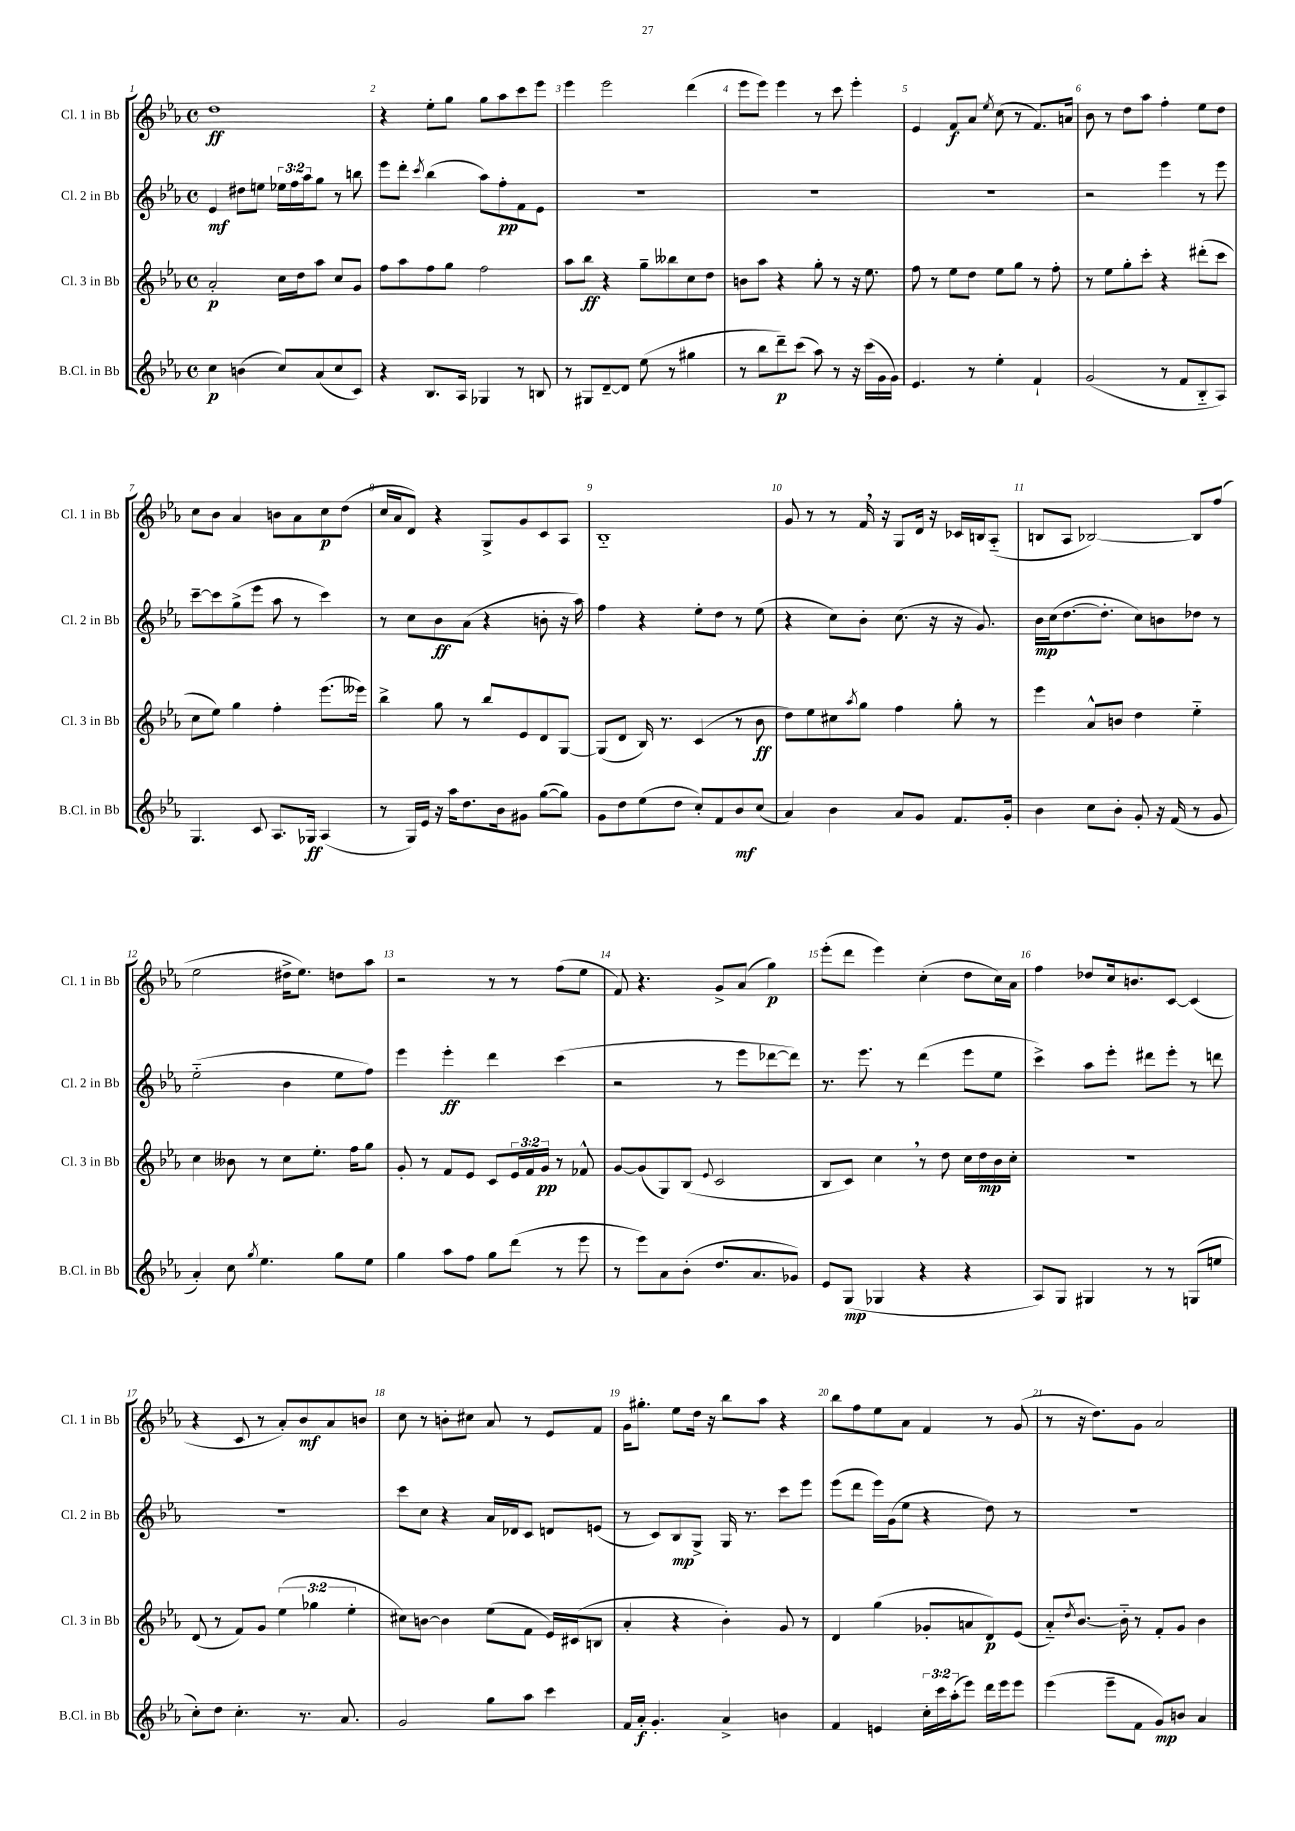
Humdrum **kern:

**kern	**dynam	**kern	**dynam	**kern	**dynam	**kern	**dynam
*part4	*part4	*part3	*part3	*part2	*part2	*part1	*part1
*staff4	*staff4	*staff3	*staff3	*staff2	*staff2	*staff1	*staff1
*I"B.Cl. in Bb	*	*I"Cl. 3 in Bb	*	*I"Cl. 2 in Bb	*	*I"Cl. 1 in Bb	*
*I'B.Cl. in Bb	*	*I'Cl. 3 in Bb	*	*I'Cl. 2 in Bb	*	*I'Cl. 1 in Bb	*
*clefG2	*	*clefG2	*	*clefG2	*	*clefG2	*
*k[b-e-a-]	*	*k[b-e-a-]	*	*k[b-e-a-]	*	*k[b-e-a-]	*
*M4/4	*	*M4/4	*	*M4/4	*	*M4/4	*
*met(c)	*	*met(c)	*	*met(c)	*	*met(c)	*
=1	=1	=1	=1	=1	=1	=1	=1
4cc\	p	2a-'/	p	4e-/	mf	1dd	ff
(4bn\	.	.	.	8dd#X\L	.	.	.
.	.	.	.	8een\J	.	.	.
8cc/L)	.	16cc\LL	.	24ee-X\LL	.	.	.
.	.	.	.	24ff\	.	.	.
.	.	16dd\J	.	.	.	.	.
.	.	.	.	24aa-\J	.	.	.
(8a-/	.	8aa-\J	.	8gg\J	.	.	.
8cc/	.	8cc/L	.	8r	.	.	.
8c/J)	.	8g/J	.	8bbn\	.	.	.
=2	=2	=2	=2	=2	=2	=2	=2
4r	.	8ff\L	.	8eee-\L	.	4r	.
.	.	8aa-\	.	8ddd'\J	.	.	.
.	.	.	.	8qccc/	.	.	.
8.B-/L	.	8ff\	.	(4bb-\	.	8ee-'\L	.
.	.	8gg\J	.	.	.	8gg\J	.
16A-/Jk	.	.	.	.	.	.	.
4G-X/	.	2ff\	.	8aa-\L)	.	8gg\L	.
.	.	.	.	8ff'\	pp	8aa-\	.
8r	.	.	.	8f\	.	8ccc\	.
8Bn/	.	.	.	8e-\J	.	8eee-\J	.
=3	=3	=3	=3	=3	=3	=3	=3
8r	.	8aa-\L	.	1r	.	4eee-\	.
8G#X/L	.	8bb-\J	ff	.	.	.	.
[8d~/	.	4r	.	.	.	2eee-\	.
8d/J]	.	.	.	.	.	.	.
(8ee-\	.	8gg~\L	.	.	.	.	.
8r	.	8bb--X\	.	.	.	.	.
4gg#X\	.	8cc\	.	.	.	(4ddd\	.
.	.	8dd\J	.	.	.	.	.
=4	=4	=4	=4	=4	=4	=4	=4
8r	.	8bn\L	.	1r	.	8eee-\L	.
8bb-\L	.	8aa-\J	.	.	.	8eee-\J)	.
8ddd~\)	p	4r	.	.	.	4eee-\	.
(8ccc\J	.	.	.	.	.	.	.
8aa-\)	.	8gg'\	.	.	.	8r	.
8r	.	8r	.	.	.	8ccc\	.
16r	.	16r	.	.	.	4eee-'\	.
(16ccc\LL	.	8.ee-\	.	.	.	.	.
16g\	.	.	.	.	.	.	.
16g\JJ)	.	.	.	.	.	.	.
=5	=5	=5	=5	=5	=5	=5	=5
4.e-/	.	8ff\	.	1r	.	4e-/	.
.	.	8r	.	.	.	.	.
.	.	8ee-\L	.	.	.	8f/L	f
8r	.	8dd\J	.	.	.	8a-/J	.
.	.	.	.	.	.	8qee-/	.
4ee-'\	.	8ee-\L	.	.	.	(8cc\	.
.	.	8gg\J	.	.	.	8r	.
4f`/	.	8r	.	.	.	8.f/L)	.
.	.	8ff'\	.	.	.	.	.
.	.	.	.	.	.	16an/Jk	.
=6	=6	=6	=6	=6	=6	=6	=6
(2g/	.	8r	.	2r	.	8b-\	.
.	.	8ee-\L	.	.	.	8r	.
.	.	8gg'\	.	.	.	8dd\L	.
.	.	8ccc'\J	.	.	.	8aa-\J	.
8r	.	4r	.	4eee-\	.	4ff'\	.
8f/L	.	.	.	.	.	.	.
8B-/	.	(8ddd#X'\L	.	8r	.	8ee-\L	.
8A-/J)	.	8ccc\J	.	8eee-\	.	8dd\J	.
!!LO:LB:g=z
=7	=7	=7	=7	=7	=7	=7	=7
4.G/	.	8cc\L	.	[8ccc~\L	.	8cc\L	.
.	.	8ee-\J)	.	8ccc\]	.	8b-\J	.
.	.	4gg\	.	(8gg^\	.	4a-/	.
8c/	.	.	.	8eee-\J	.	.	.
8.A-/L	.	4ff'\	.	8aa-\	.	8bn\L	.
.	.	.	.	8r	.	8a-\	.
16G-X/Jk	ff	.	.	.	.	.	.
(4A-/	.	(8.eee-\L	.	4ccc\)	.	8cc\	p
.	.	.	.	.	.	(8dd\J	.
.	.	16eee--X\Jk)	.	.	.	.	.
=8	=8	=8	=8	=8	=8	=8	=8
8r	.	4bb-^\	.	8r	.	16cc/LL	.
.	.	.	.	.	.	16a-/J	.
16G/LL)	.	.	.	8cc\L	.	8d/J)	.
16e-/JJ	.	.	.	.	.	.	.
16r	.	8gg\	.	8b-\	ff	4r	.
16aa-\KL	.	.	.	.	.	.	.
8.dd\	.	8r	.	(8a-\J	.	.	.
.	.	8bb-/L	.	4r	.	8G^/L	.
16b-\k	.	.	.	.	.	.	.
8g#X\J	.	8e-/	.	.	.	8g/	.
([8gg\L	.	8d/	.	8bn'\	.	8c/	.
8gg\J])	.	[8G/J	.	16r	.	8A-/J	.
.	.	.	.	16aa-\)	.	.	.
=9	=9	=9	=9	=9	=9	=9	=9
8g\L	.	(8G/L]	.	4ff\	.	1B-	.
8dd\	.	8d/J	.	.	.	.	.
(8ee-\	.	16B-/)	.	4r	.	.	.
.	.	8.r	.	.	.	.	.
8dd\J	.	.	.	.	.	.	.
8cc'/L)	.	(4c/	.	8ee-'\L	.	.	.
8f/	.	.	.	8dd\J	.	.	.
8b-/	mf	8r	.	8r	.	.	.
(8cc/J	.	8b-\	ff	(8ee-\	.	.	.
=10	=10	=10	=10	=10	=10	=10	=10
4a-/)	.	8dd\L)	.	4r	.	8g/	.
.	.	8ee-\	.	.	.	8r	.
4b-\	.	8cc#X\	.	8cc\L)	.	8r	.
.	.	8qaa-/	.	.	.	.	.
.	.	8gg\J	.	8b-'\J	.	16f,/	.
.	.	.	.	.	.	16r	.
8a-/L	.	4ff\	.	(8.cc\	.	8G/L	.
8g/J	.	.	.	.	.	16d/Jk	.
.	.	.	.	16r	.	16r	.
8.f/L	.	8gg'\	.	16r	.	16c-X/LL	.
.	.	.	.	8.g/)	.	16Bn/J	.
.	.	8r	.	.	.	(8A-/J	.
16g'/Jk	.	.	.	.	.	.	.
=11	=11	=11	=11	=11	=11	=11	=11
4b-\	.	4eee-\	.	16b-\LL	mp	8Bn/L	.
.	.	.	.	(16cc\J	.	.	.
.	.	.	.	[8.dd\	.	8A-/J	.
8cc\L	.	8a-^^/L	.	.	.	[2B-X/)	.
.	.	.	.	8.dd'\J]	.	.	.
8b-'\J	.	8bn/J	.	.	.	.	.
8g'/	.	4dd\	.	8cc\L)	.	.	.
16r	.	.	.	8bn\	.	.	.
(16f/	.	.	.	.	.	.	.
8r	.	4ee-\	.	8dd-X\J	.	8B-/L]	.
8g/	.	.	.	8r	.	(8ff/J	.
!!LO:LB:g=z
=12	=12	=12	=12	=12	=12	=12	=12
4a-'/)	.	4cc\	.	(2ee-\	.	2ee-\	.
8cc\	.	8b--X\	.	.	.	.	.
8qgg/	.	.	.	.	.	.	.
4.ee-\	.	8r	.	.	.	.	.
.	.	8cc\L	.	4b-\	.	16dd#X^\KL	.
.	.	.	.	.	.	8.ee-\J)	.
.	.	8.ee-'\J	.	.	.	.	.
8gg\L	.	.	.	8ee-\L	.	8ddn\L	.
.	.	16ff\KL	.	.	.	.	.
8ee-\J	.	8gg\J	.	8ff\J)	.	8aa-\J	.
=13	=13	=13	=13	=13	=13	=13	=13
4gg\	.	8g'/	.	4eee-\	.	2r	.
.	.	8r	.	.	.	.	.
8aa-\L	.	8f/L	.	4eee-'\	ff	.	.
8ff\J	.	8e-/J	.	.	.	.	.
8gg\L	.	8c/L	.	4ddd\	.	8r	.
(8ddd\J	.	24e-/L	.	.	.	8r	.
.	.	24f/	.	.	.	.	.
.	.	24g/JJ	pp	.	.	.	.
8r	.	8r	.	(4ccc\	.	(8ff\L	.
8eee-\	.	8f-X^^/	.	.	.	8ee-\J	.
=14	=14	=14	=14	=14	=14	=14	=14
8r	.	[8g/L	.	2r	.	8f/)	.
8eee-\L)	.	(8g/]	.	.	.	4.r	.
8a-\	.	8G/)	.	.	.	.	.
(8b-'\J	.	(8B-/J	.	.	.	.	.
.	.	8qqe-/	.	.	.	.	.
8.dd/L	.	2c/	.	8r	.	8g^/L	.
.	.	.	.	8eee-\L	.	(8a-/J	.
8.a-/	.	.	.	.	.	.	.
.	.	.	.	[8ddd-X\	.	4gg\)	p
8g-X/J)	.	.	.	8ddd-\J])	.	.	.
=15	=15	=15	=15	=15	=15	=15	=15
8e-/L	.	8B-/L	.	8.r	.	(8eee-'\L	.
(8G/J	mp	8c/J)	.	.	.	8ddd\J	.
.	.	.	.	8.eee-\	.	.	.
4G-X/	.	4cc,\	.	.	.	4eee-\)	.
.	.	.	.	8r	.	.	.
4r	.	8r	.	(4ddd\	.	(4cc'\	.
.	.	8dd\	.	.	.	.	.
4r	.	16cc\LL	.	8eee-\L	.	8dd\L	.
.	.	16dd\	mp	.	.	.	.
.	.	16b-\	.	8ee-\J	.	16cc\L)	.
.	.	16cc'\JJ	.	.	.	16a-\JJ	.
=16	=16	=16	=16	=16	=16	=16	=16
8A-/L)	.	1r	.	4ccc^\)	.	4ff\	.
8G/J	.	.	.	.	.	.	.
4G#X/	.	.	.	8aa-\L	.	8dd-X/L	.
.	.	.	.	8eee-'\J	.	16cc/k	.
.	.	.	.	.	.	8.bn/	.
8r	.	.	.	8ddd#X\L	.	.	.
8r	.	.	.	8eee-'\J	.	[8c/J	.
(8Gn/L	.	.	.	8r	.	(4c/]	.
8een/J	.	.	.	8dddn\	.	.	.
!!LO:LB:g=z
=17	=17	=17	=17	=17	=17	=17	=17
8cc'\L)	.	(8d/	.	1r	.	4r	.
8dd\J	.	8r	.	.	.	.	.
4.cc'\	.	8f/L)	.	.	.	8c/	.
.	.	8g/J	.	.	.	8r	.
.	.	(6ee-\	.	.	.	8a-'/L)	.
8.r	.	.	.	.	.	8b-/	mf
.	.	6gg-X\	.	.	.	.	.
.	.	.	.	.	.	8a-/	.
8.a-/	.	.	.	.	.	.	.
.	.	6ee-'\	.	.	.	.	.
.	.	.	.	.	.	8bn/J	.
=18	=18	=18	=18	=18	=18	=18	=18
2g/	.	8cc#X\L)	.	8ccc\L	.	8cc\	.
.	.	[8bn\J	.	8cc\J	.	8r	.
.	.	4b\]	.	4r	.	8bn'\L	.
.	.	.	.	.	.	8cc#X\J	.
8gg\L	.	(8ee-\L	.	16a-/LL	.	8a-/	.
.	.	.	.	16d-X/J	.	.	.
8aa-\J	.	8f\J	.	8c/J	.	8r	.
4ccc\	.	16e-/LL)	.	8dn/L	.	8e-/L	.
.	.	(16c#X/J	.	.	.	.	.
.	.	8Bn/J	.	(8en/J	.	8f/J	.
=19	=19	=19	=19	=19	=19	=19	=19
16f/LL	.	4a-'/	.	8r	.	16g\KL	.
16a-'/JJ	f	.	.	.	.	8.gg#X'\J	.
4.g'/	.	.	.	8c/L)	.	.	.
.	.	4r	.	8B-/	mp	8ee-\L	.
.	.	.	.	8G^/J	.	16dd\Jk	.
.	.	.	.	.	.	16r	.
4a-^/	.	4b-'\)	.	16G/	.	8bb-\L	.
.	.	.	.	8.r	.	.	.
.	.	.	.	.	.	8aa-\J	.
4bn\	.	8g/	.	8ccc\L	.	4r	.
.	.	8r	.	8eee-\J	.	.	.
=20	=20	=20	=20	=20	=20	=20	=20
4f/	.	4d/	.	(8eee-\L	.	8bb-\L	.
.	.	.	.	8ddd\J	.	8ff\	.
4en/	.	(4gg\	.	16eee-\LL)	.	8ee-\	.
.	.	.	.	(16g\J	.	.	.
.	.	.	.	8ee-\J	.	8a-\J	.
24cc'\LL	.	8g-X'/L	.	4r	.	4f/	.
24ccc\	.	.	.	.	.	.	.
(24aa-'\J	.	.	.	.	.	.	.
8eee-\J)	.	8an/	.	.	.	.	.
16ddd\LL	.	8d/)	p	8dd\)	.	8r	.
16eee-\J	.	.	.	.	.	.	.
8eee-\J	.	(8e-/J	.	8r	.	(8g/	.
=21	=21	=21	=21	=21	=21	=21	=21
(4eee-\	.	8a-/L)	.	1r	.	8r	.
.	.	8qdd/	.	.	.	.	.
.	.	[8.b-/J	.	.	.	16r	.
.	.	.	.	.	.	8.dd\L)	.
8eee-~\L	.	.	.	.	.	.	.
.	.	16b-\]	.	.	.	.	.
8f\J	.	8r	.	.	.	8g\J	.
8g/L)	mp	8f'/L	.	.	.	2a-/	.
8bn/J	.	8g/J	.	.	.	.	.
4a-/	.	4b-\	.	.	.	.	.
==	==	==	==	==	==	==	==
*-	*-	*-	*-	*-	*-	*-	*-
